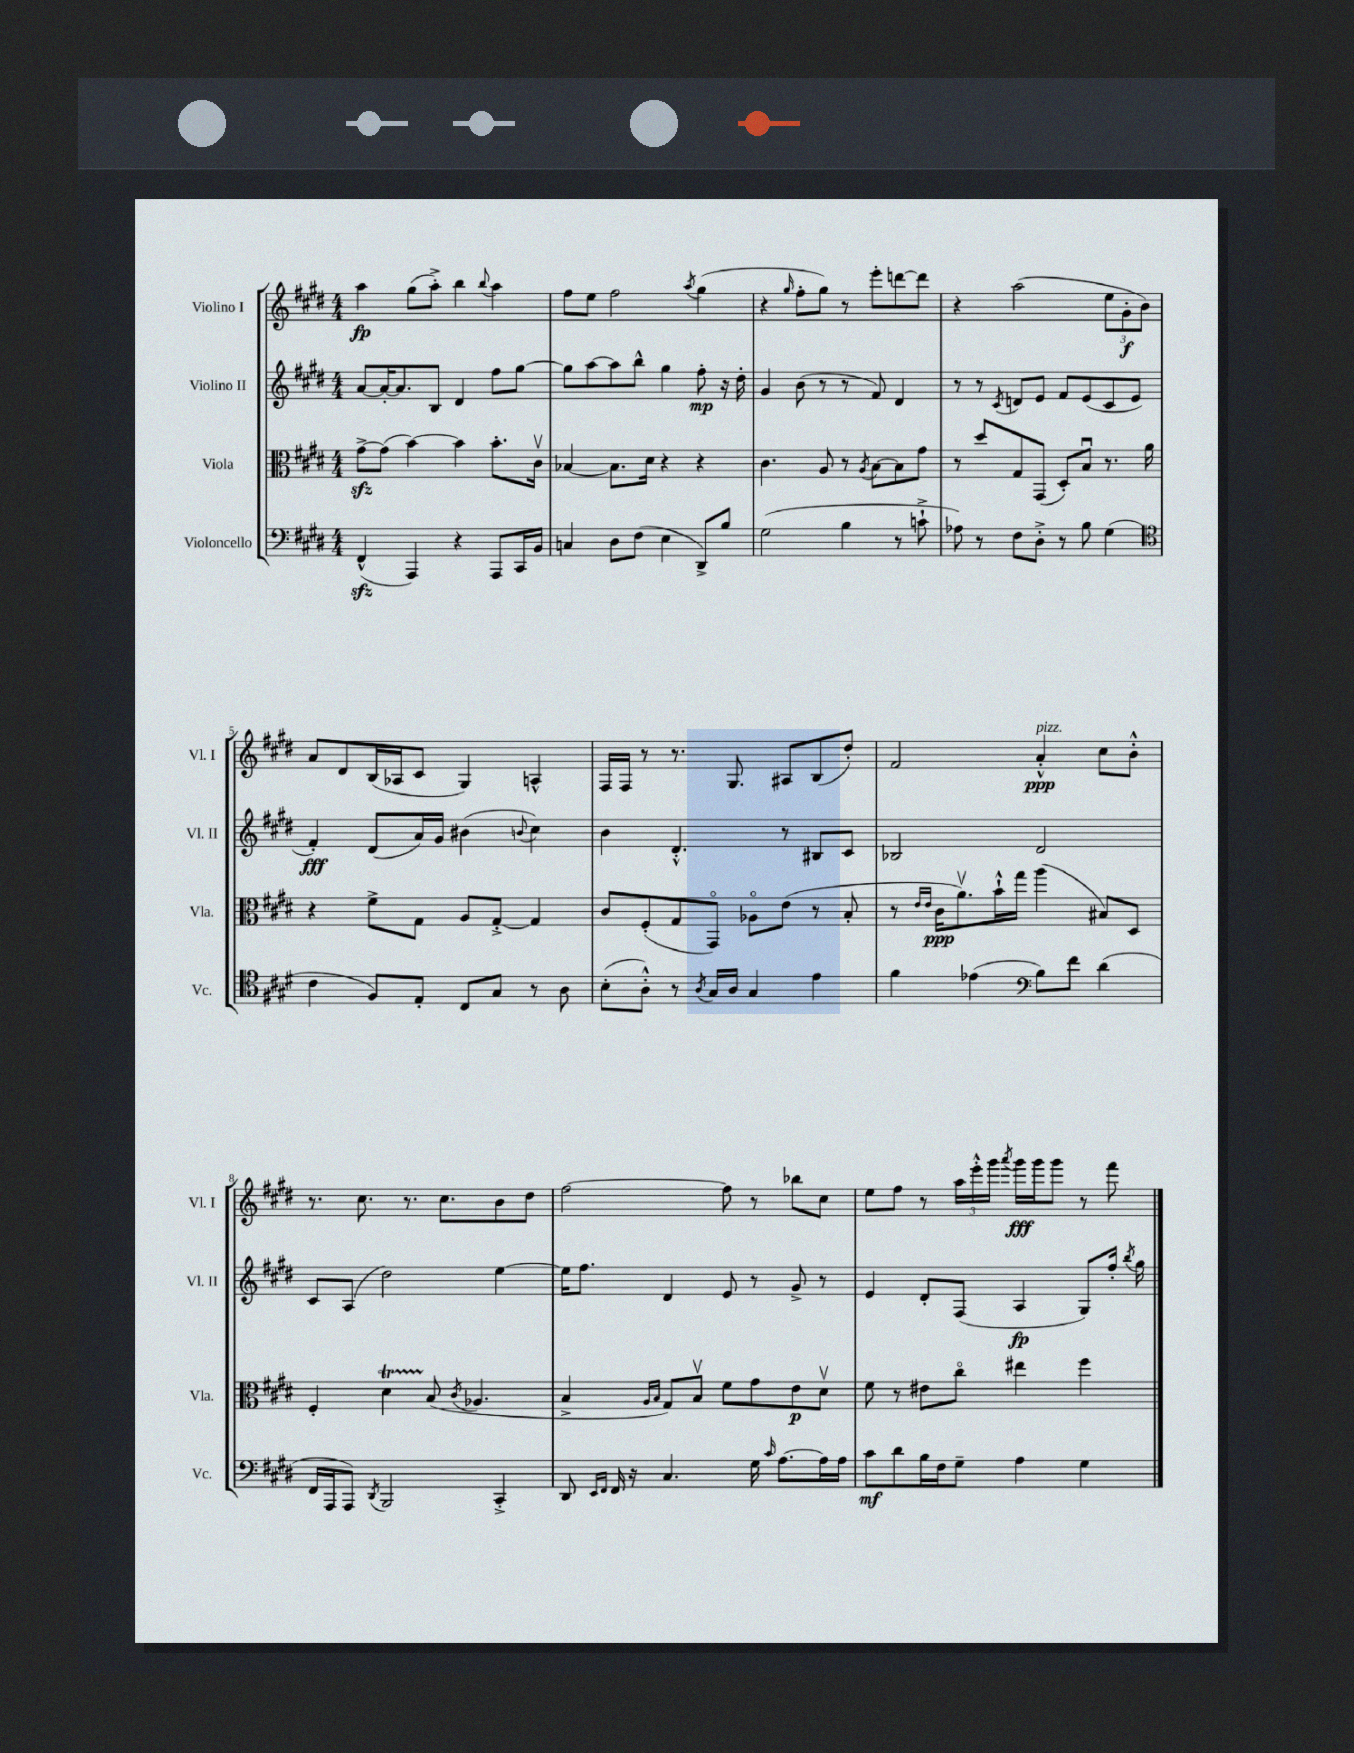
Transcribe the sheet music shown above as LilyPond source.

<<
\new StaffGroup <<
\new Staff = "s0" \with { instrumentName = "Violino I" shortInstrumentName = "Vl. I" } {
    \clef treble \key e \major \numericTimeSignature \time 4/4
    \autoBeamOff a''4\fp gis''8[( a''8]-.->) b''4 \appoggiatura { b''8 } a''4 |
    fis''8[ e''8] fis''2 \acciaccatura { a''8 } gis''4( |
    r4 \grace { gis''16 } fis''8[-. gis''8]) r8 e'''8[-. d'''8~ d'''8] |
    r4 a''2( \tuplet 3/2 { e''8[ gis'8-.\f b'8]) } |
    a'8[ dis'8 b16( aes16 cis'8] gis4) a4-^ |
    fis16[ fis16] r8 r8. gis8. ais8[ b8( dis''8]-.) |
    fis'2 a'4-.-^\ppp^\markup { \italic "pizz." } cis''8[ b'8]-.-^ |
    r8. cis''8. r8. cis''8.[ b'8 dis''8] |
    fis''2~ fis''8 r8 bes''8[ cis''8] |
    e''8[ fis''8] r8 \tuplet 3/2 { a''16[ e'''16-.-^ gis'''16] } \acciaccatura { a'''8 } gis'''16[\fff gis'''16 gis'''8] r8 fis'''8 \bar "|." |
}
\new Staff = "s1" \with { instrumentName = "Violino II" shortInstrumentName = "Vl. II" } {
    \clef treble \key e \major \numericTimeSignature \time 4/4
    \autoBeamOff a'8[~ a'16~-. a'8. b8] dis'4 fis''8[ gis''8]~ |
    gis''8[ a''8~ a''8 b''8]-^ gis''4 fis''8-.\mp r16 dis''16-. |
    gis'4 b'8( r8 r8 fis'8) dis'4 |
    r8 r8 \acciaccatura { cis'8 } d'8[ e'8] fis'8[ e'8( cis'8 e'8] |
    fis'4-.\fff) dis'8[( a'16) gis'16] bis'4( \appoggiatura { b'8 } cis''4) |
    b'4 dis'4.-.-^ r8 bis8[ cis'8] |
    bes2 dis'2 |
    cis'8[ a8]( dis''2) e''4~ |
    e''16[ fis''8.] dis'4 e'8 r8 gis'8-> r8 |
    e'4 dis'8[-. fis8]( a4\fp gis8[) fis''16]-. \acciaccatura { b''8 } gis''16 \bar "|." |
}
\new Staff = "s2" \with { instrumentName = "Viola" shortInstrumentName = "Vla." } {
    \clef alto \key e \major \numericTimeSignature \time 4/4
    \autoBeamOff gis'8[~->\sfz gis'8]( b'4~) b'4 b'8.[-. cis'16]\upbow |
    bes4~ bes8.[ dis'16] r4 r4 |
    cis'4. a8 r8 \acciaccatura { a8 } b8[~ b8 gis'8] |
    r8 dis''8[ gis8 gis,8]( dis8[-.) b8]\downbow r8. a'16 |
    r4 fis'8[-> gis8] a8[ gis8]~-.-> gis4 |
    cis'8[ fis8-.( gis8 gis,8]\flageolet) aes8[\flageolet e'8]( r8 b8-. |
    r8 \grace { e'16[ e'16] } cis'16[\ppp a'8.\upbow) b'16-!-^ gis''16] a''4( bis8[) dis8] |
    fis4-. dis'4\startTrillSpan b8\stopTrillSpan( \acciaccatura { cis'8 } aes4. |
    b4-> \grace { a16[ b16] } gis8[) b8]\upbow fis'8[ gis'8 e'8\p dis'8]\upbow |
    fis'8 r8 eis'8[ cis''8]\flageolet eis''4 fis''4 \bar "|." |
}
\new Staff = "s3" \with { instrumentName = "Violoncello" shortInstrumentName = "Vc." } {
    \clef bass \key e \major \numericTimeSignature \time 4/4
    \autoBeamOff fis,4-^\sfz( a,,4) r4 a,,8[ cis,16 b,16] |
    c4 dis8[ fis8]( e4 dis,8[->) b8] |
    gis2( b4 r8 c'8-!-> |
    aes8) r8 fis8[ dis8]-.-> r8 b8 gis4( |
    \clef tenor cis'4 fis8[) e8]-. cis8[ gis8] r8 a8 |
    b8[-.( a8]-.-^) r8 \acciaccatura { a8 } gis16[ a16] gis4 e'4 |
    fis'4 ees'4( \clef bass b8[) fis'8] dis'4( |
    fis,16[ a,,16 a,,8]) \acciaccatura { dis,8 } b,,2 cis,4-.-> |
    dis,8 \grace { e,16[ fis,16] } fis,16 r16 cis4. gis16 \grace { cis'16 } a8.[~ a16 a16] |
    cis'8[\mf dis'8 b16 fis16 gis8]-- a4 gis4 \bar "|." |
}
>>
>>
